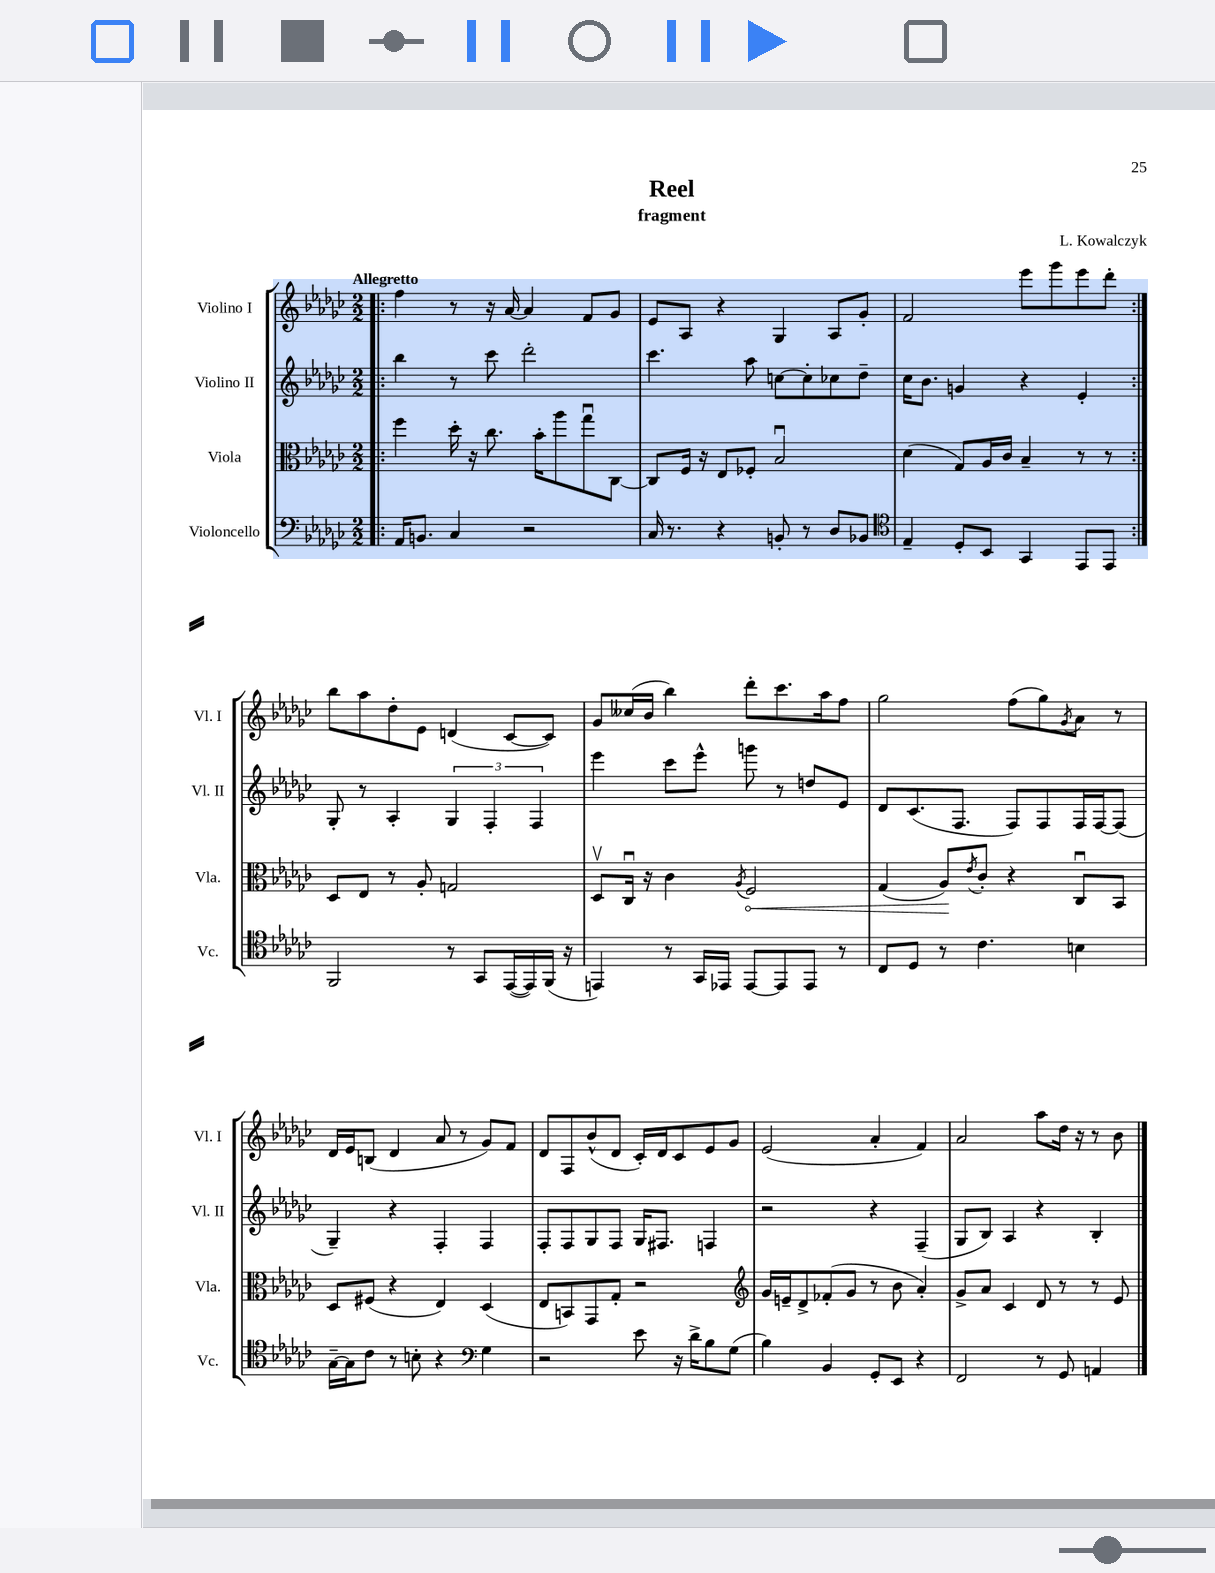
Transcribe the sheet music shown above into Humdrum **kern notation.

**kern	**kern	**dynam	**kern	**kern
*part4	*part3	*part3	*part2	*part1
*staff4	*staff3	*staff3	*staff2	*staff1
*I"Violoncello	*I"Viola	*	*I"Violino II	*I"Violino I
*I'Vc.	*I'Vla.	*	*I'Vl. II	*I'Vl. I
*clefF4	*clefC3	*	*clefG2	*clefG2
*k[b-e-a-d-g-c-]	*k[b-e-a-d-g-c-]	*	*k[b-e-a-d-g-c-]	*k[b-e-a-d-g-c-]
*M2/2	*M2/2	*	*M2/2	*M2/2
=1!|:	=1!|:	=1!|:	=1!|:	=1!|:
!	!	!	!	!LO:TX:a:B:t=Allegretto
16AA-/KL	4ff\	.	4bb-\	4ff\
8.BBn/J	.	.	.	.
4C-/	16dd-'\	.	8r	8r
.	16r	.	.	.
.	8.cc-\	.	8ccc-\	16r
.	.	.	.	[16a-/
2r	.	.	2ddd-'\	4a-/]
.	16b-'\KL	.	.	.
.	8aa-\	.	.	.
.	8gg-u\	.	.	8f/L
.	[8C-\J	.	.	8g-/J
=2	=2	=2	=2	=2
16C-/	8C-/L]	.	4.ccc-\	8e-/L
8.r	.	.	.	.
.	16F/Jk	.	.	8A-/J
.	16r	.	.	.
4r	8E-/L	.	.	4r
.	8F-X'/J	.	8aa-\	.
8BBn'/	2B-u/	.	[8ccn\L	4G-/
8r	.	.	8cc'\]	.
8D-/L	.	.	8cc-X\	8A-/L
8BB-X/J	.	.	8dd-~\J	8g-'/J
=3	=3	=3	=3	=3
*clefC4	*	*	*	*
4E-~/	(4d-\	.	16cc-\KL	2f/
.	.	.	8.b-\J	.
8D-'/L	8G-/L)	.	4gn/	.
8BB-/J	16A-/L	.	.	.
.	16c-/JJ	.	.	.
4GG-/	4B-~/	.	4r	8eee-\L
.	.	.	.	8ggg-\
8EE-/L	8r	.	4e-'/	8eee-\
8EE-/J	8r	.	.	8ddd-'\J
!!LO:LB:g=z
=4:|!	=4:|!	=4:|!	=4:|!	=4:|!
2FF/	8D-/L	.	8G-'/	8bb-\L
.	8E-/J	.	8r	8aa-\
.	8r	.	4A-'/	8dd-'\
.	8A-'/	.	.	8e-\J
8r	2Gn/	.	6G-/	(4dn/
8GG-/L	.	.	.	.
.	.	.	6F'/	.
([16EE-/L	.	.	.	[8c-/L
16EE-/])	.	.	.	.
.	.	.	6F/	.
(16FF/JJ	.	.	.	8c-/J])
16r	.	.	.	.
=5	=5	=5	=5	=5
4EEn/)	8D-v/L	.	4eee-\	8g-/L
.	16C-u/Jk	.	.	(16cc--X/L
.	16r	.	.	16b-/JJ
8r	4c-\	.	8ccc-\L	4bb-\)
16GG-/LL	.	.	8eee-^^\J	.
16EE-X/JJ	.	.	.	.
.	8qA-/	.	.	.
!	!	!LO:HP:b	!	!
[8EE-/L	2F/	<	8gggn\	8ddd-'\L
8EE-/]	.	.	8r	8.ccc-\
8EE-/J	.	.	8ddn/L	.
.	.	.	.	16aa-\k
8r	.	.	8e-/J	8ff\J
=6	=6	=6	=6	=6
8C-/L	(4G-/	.	8d-/L	2gg-\
8D-/J	.	.	(8.c-/	.
8r	8A-/L)	.	.	.
.	.	.	8.F/J	.
.	8qe-/	.	.	.
4.c-\	8c-'/J	[	.	.
.	4r	.	8F/L)	(8ff\L
.	.	.	8F/	8gg-\)
.	.	.	.	8qg-/
4Bn\	8C-u/L	.	16F/L	8a-\J
.	.	.	[16F/J	.
.	8BB-/J	.	(8F/J]	8r
!!LO:LB:g=z
=7	=7	=7	=7	=7
[16G-~\LL	8D-/L	.	4G-~/)	16d-/LL
16G-\J]	.	.	.	16e-/J
8c-\J	(8F#X/J	.	.	(8Bn/J
8r	4r	.	4r	4d-/
8Bn'\	.	.	.	.
4r	4E-/)	.	4F'/	8a-/
.	.	.	.	8r
*clefF4	*	*	*	*
4G-\	(4D-/	.	4F/	8g-/L)
.	.	.	.	8f/J
=8	=8	=8	=8	=8
2r	8E-/L	.	8F'/L	8d-/L
.	8BBn/)	.	8F/	8F/
.	8GG-/	.	8G-/	(8b-^^/
.	8G-'/J	.	8F/J	8d-/J
8e-\	2r	.	16G-/KL	16c-'/LL)
.	.	.	8.F#X/J	16d-/J
16r	.	.	.	8c-/
16d-^\KL	.	.	.	.
8B-\	.	.	4Fn/	8e-/
(8G-\J	.	.	.	8g-/J
=9	=9	=9	=9	=9
*	*clefG2	*	*	*
4B-\)	16g-/LL	.	2r	(2e-/
.	16en~/J	.	.	.
.	8d-^/	.	.	.
4BB-/	(8f-X'/	.	.	.
.	8g-/J	.	.	.
8GG-'/L	8r	.	4r	4a-'/
8EE-/J	8b-\	.	.	.
4r	4a-'/)	.	(4F~/	4f/)
=10	=10	=10	=10	=10
2FF/	8g-^/L	.	8G-/L	2a-/
.	8a-/J	.	8B-/J)	.
.	4c-/	.	4A-/	.
8r	8d-/	.	4r	8aa-\L
8GG-/	8r	.	.	16dd-\Jk
.	.	.	.	16r
4AAn/	8r	.	4B-'/	8r
.	8e-/	.	.	8b-\
==	==	==	==	==
*-	*-	*-	*-	*-
